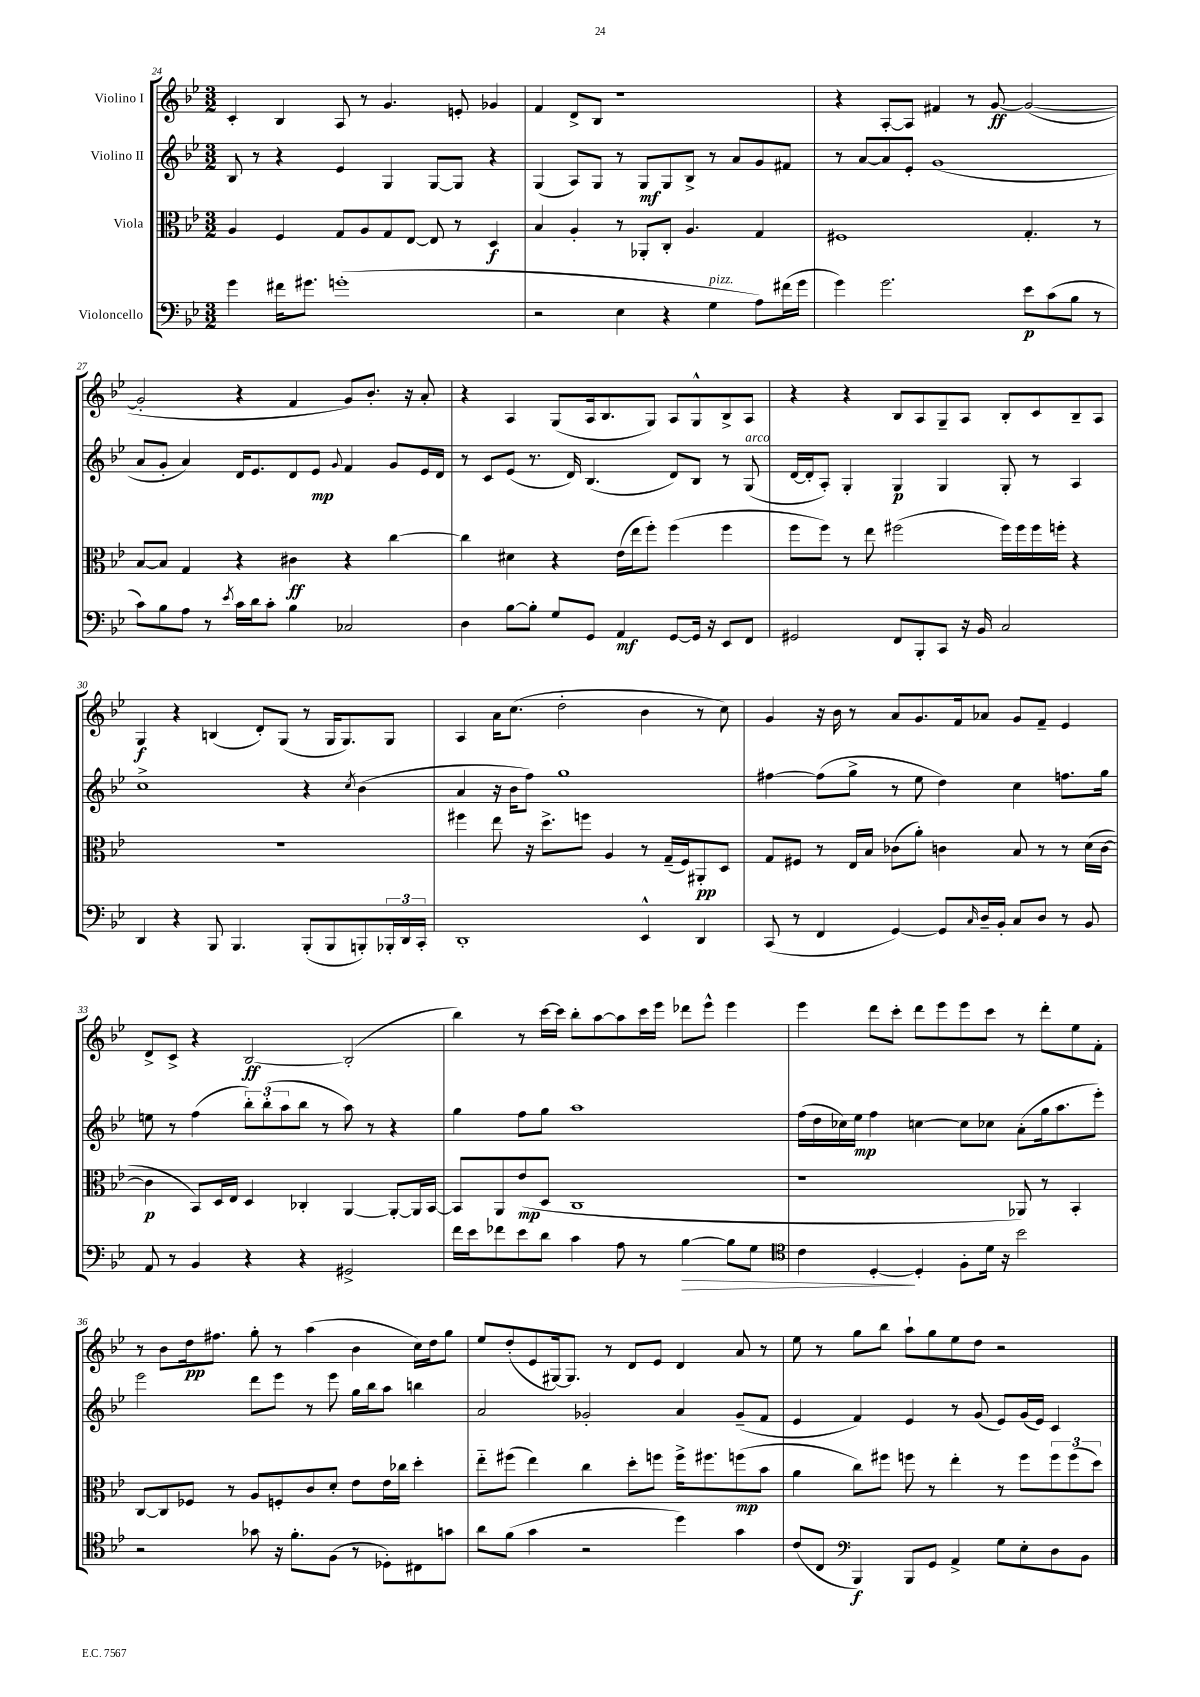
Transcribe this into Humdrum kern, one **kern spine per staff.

**kern	**kern	**kern	**kern
*staff4	*staff3	*staff2	*staff1
*clefF4	*clefC3	*clefG2	*clefG2
*k[b-e-]	*k[b-e-]	*k[b-e-]	*k[b-e-]
*M3/2	*M3/2	*M3/2	*M3/2
4g	4A	8B-	4c'
.	.	8r	.
16f#	4F	4r	4B-
8.g#	.	.	.
(1g'	8G	4e-	8A
.	8A	.	8r
.	8G	4G	4.g
.	[8E-	.	.
.	8E-]	[8G	.
.	8r	8G]	8e'
.	4D	4r	4g-
=	=	=	=
2r	4B-	(4G	4f
.	4A'	8A)	8d^
.	.	8G	8B-
4E-	8r	8r	1r
.	8AA-'	8G	.
4r	8C'	8G	.
.	4.A	8B-^	.
4G	.	8r	.
.	.	8a	.
8A)	4G	8g	.
(16f#	.	8f#	.
16g	.	.	.
=	=	=	=
4g)	1F#	8r	4r
.	.	[8a	.
2.g	.	8a]	[8A'
.	.	8e-'	8A]
.	.	(1g	4f#
.	.	.	8r
.	.	.	[8g
8e-	4.G'	.	(2g_
(8c	.	.	.
8B-	.	.	.
8r	8r	.	.
=	=	=	=
8c)	[8B-	8a	2g']
8B-	8B-]	8g'	.
8A	4G	4a)	.
8r	.	.	.
8qe-	.	.	.
16c	4r	16d	4r
16d	.	8.e-	.
8c'	.	.	.
4B-	4c#	8d	4f
.	.	8e-	.
.	.	8qqg	.
2C-	4r	4f	8g)
.	.	.	8.b-'
.	[4cc	8g	.
.	.	.	16r
.	.	16e-	8a'
.	.	16d	.
=	=	=	=
4D	4cc]	8r	4r
.	.	8c	.
[8B-	4d#	(8e-	4A
8B-']	.	8.r	.
8G	4r	.	(8G
.	.	16d)	.
8GG	.	(4.B-	16A
.	.	.	8.B-
4AA	(16e-	.	.
.	16ee-	.	.
.	8ff')	.	8G)
[8GG	(4ff	8d)	8A
16GG]	.	8B-	8G^^
16r	.	.	.
8EE-	4ff	8r	8B-^
8FF	.	(8G	8A
=	=	=	=
2GG#	8ff	[16d	4r
.	.	16d']	.
.	8ff)	8A')	.
.	8r	4G'	4r
.	8ee-	.	.
8FF	(2ff#	4G	8B-
8BBB-'	.	.	8A
8CC	.	4G	8G~
16r	.	.	8A
16BB-	.	.	.
2C	16ff#)	8G'	8B-'
.	16ff#	.	.
.	16ff#	8r	8c
.	16ff'	.	.
.	4r	4A	8B-~
.	.	.	8A
=	=	=	=
4DD	1.r	1cc^	4G
4r	.	.	4r
8BBB-	.	.	(4B
4.BBB-	.	.	.
.	.	.	8d')
.	.	.	(8G
(8BBB-'	.	4r	8r
8BBB-	.	.	16G
.	.	.	8.G)
.	.	8qcc	.
8BBB')	.	(4b-	.
24BBB-'	.	.	8G
24DD	.	.	.
24CC'	.	.	.
=	=	=	=
1DD'	4ff#	4a	4A
.	8ee-	16r	16a
.	.	16b-	(8.cc
.	16r	8ff)	.
.	8.dd^	.	.
.	.	1gg	2dd'
.	8ff	.	.
.	4A	.	.
4EE-^^	8r	.	4b-
.	(16G~	.	.
.	16F)	.	.
4DD	8AA#'	.	8r
.	8D	.	8cc)
=	=	=	=
(8CC	8G	[4ff#	4g
8r	8F#	.	.
4FF	8r	(8ff#]	16r
.	.	.	16b-
.	16E-	8gg^	8r
.	16B-	.	.
[4GG)	(8c-	8r	8a
.	8a')	8ee-	8.g
8GG]	4c	4dd)	.
.	.	.	16f
16qqC	.	.	.
16D~	.	.	8a-
16BB-'	.	.	.
8C	8B-	4cc	8g
8D	8r	.	8f~
8r	8r	8.ff	4e-
8BB-	(16d	.	.
.	[16c	16gg	.
=	=	=	=
8AA	4c]	8ee	8d^
8r	.	8r	8c^
4BB-	8BB-)	(4ff	4r
.	16D	.	.
.	16E-	.	.
4r	4D	12bb-')	[2B-
.	.	(12bb-'	.
.	.	12aa	.
4r	4C-'	8bb-	.
.	.	8r	.
2GG#^	[4AA	8aa)	(2B-']
.	.	8r	.
.	8AA'_	4r	.
.	16AA]	.	.
.	[16BB-	.	.
=	=	=	=
16f	8BB-]	4gg	4bb-)
16e-	.	.	.
8f-	8AA	.	.
8e-	(8e-	8ff	8r
8d	8D	8gg	[16ccc
.	.	.	16ccc]
4c	1C	1aa	8bb-'
.	.	.	[8aa
8A	.	.	8aa]
8r	.	.	16ccc
.	.	.	16eee-
[4B-	.	.	8ddd-
.	.	.	8eee-^^
8B-]	.	.	4eee-
8G	.	.	.
=	=	=	=
*clefC4	*	*	*
4c	1r	(16ff	4eee-
.	.	16dd	.
.	.	16cc-)	.
.	.	16ee-	.
[4D'	.	4ff	8ddd
.	.	.	8ccc'
4D']	.	[4cc	8ddd
.	.	.	8eee-
8F'	.	8cc]	8eee-
16d	.	8cc-	8ccc
16r	.	.	.
2b-	8AA-)	(8a'	8r
.	8r	16gg	8ddd'
.	.	8.aa	.
.	4BB-'	.	8ee-
.	.	8eee-')	8f'
=	=	=	=
2r	[8C	2eee-	8r
.	8C]	.	8b-
.	8F-	.	16dd
.	.	.	8.ff#
.	8r	.	.
8g-	8A	8ddd	8gg'
16r	8F'	8eee-	8r
8.f'	.	.	.
.	8c	8r	(4aa
(8F	8d'	8eee-	.
8r	8e-	16gg	4b-
.	.	16bb-	.
8D-')	16e-	8aa	.
.	16cc-	.	.
8C#	4dd'	4bb	16cc)
.	.	.	16dd
8g	.	.	8gg
=	=	=	=
8a	8ee-'~	2a	8ee-
(8f	(8ff#	.	(8dd'
4g	4ee-)	.	8e-
.	.	.	[16G#)
.	.	.	8.G#]
2r	4cc	2g-'	.
.	.	.	8r
.	8dd'	.	8d
.	8ff	.	8e-
4dd)	16ff^	4a	4d
.	8.ff#	.	.
4g	(8ff	(8g-~	8a
.	8b-	8f	8r
=	=	=	=
(8c	4a	4e-	8ee-
8C	.	.	8r
*clefF4	*	*	*
4BBB-)	8cc)	4f)	8gg
.	8ff#	.	8bb-
8BBB-	8ff	4e-	8aa`
8GG	8r	.	8gg
4AA^	4ee-'	8r	8ee-
.	.	(8g	8dd
8G	8r	8e-)	2r
8E-'	8ff	(16g	.
.	.	16e-)	.
8D	12ff	4c	.
.	(12ff	.	.
8BB-	.	.	.
.	12dd)	.	.
==	==	==	==
*-	*-	*-	*-
